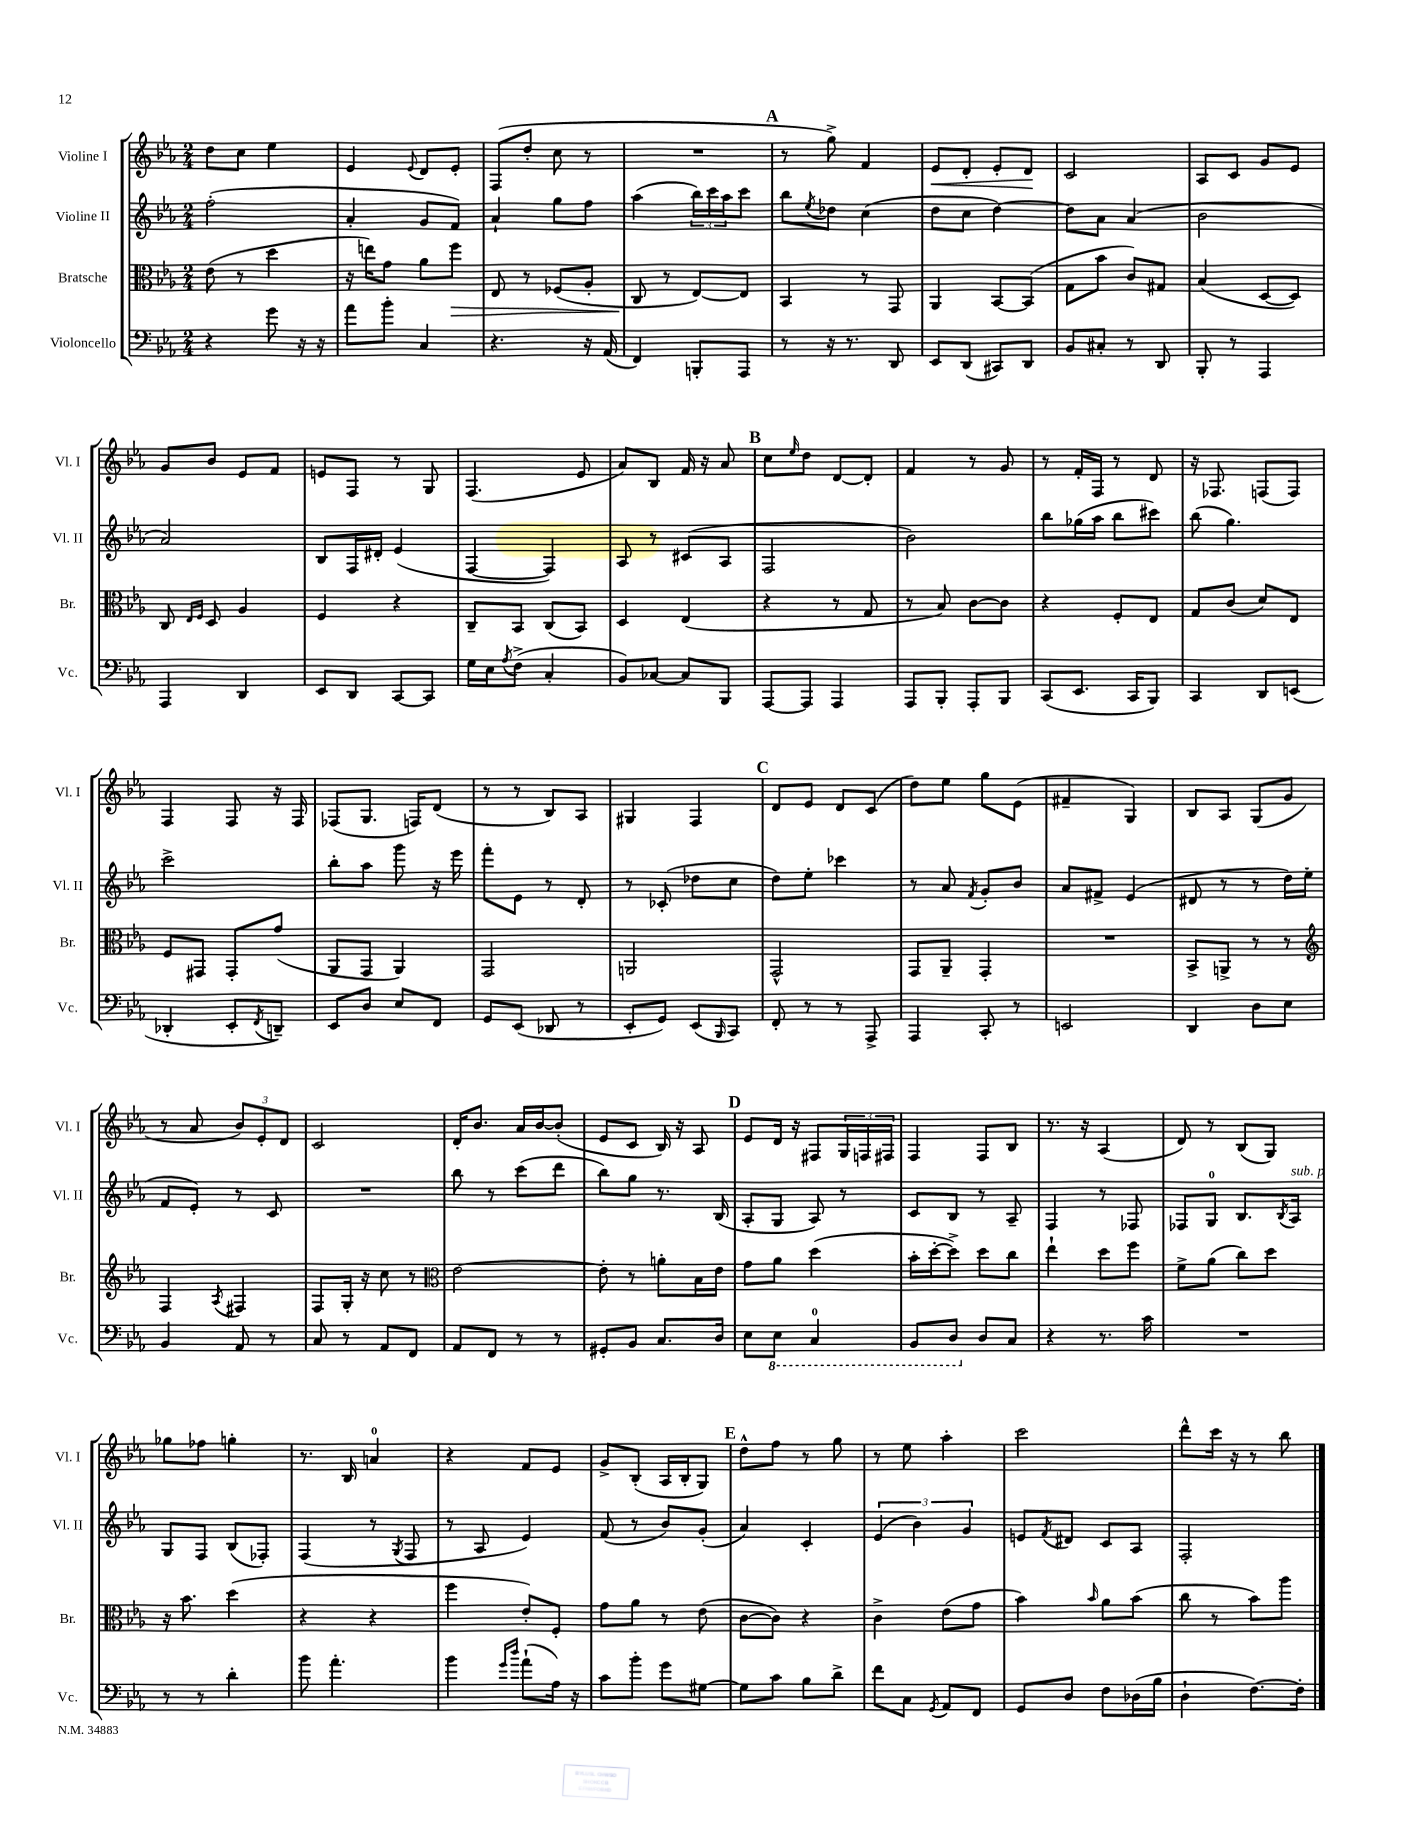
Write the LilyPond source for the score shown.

<<
\new StaffGroup <<
\new Staff = "s0" \with { instrumentName = "Violine I" shortInstrumentName = "Vl. I" } {
    \clef treble \key ees \major \numericTimeSignature \time 2/4
    d''8 c''8 ees''4 |
    ees'4 \appoggiatura { ees'8 } d'8 ees'8-. |
    f8( d''8-. c''8 r8 |
    R2 |
    \mark \markup { \bold "A" } r8 g''8->) f'4 |
    ees'8\< d'8-. ees'8-. d'8\! |
    c'2 |
    aes8 c'8 g'8 ees'8 |
    g'8 bes'8 ees'8 f'8 |
    e'8 f8 r8 g8 |
    f4.( ees'8 |
    aes'8) bes8 f'16 r16 aes'8 |
    \mark \markup { \bold "B" } c''8 \grace { ees''16 } d''8 d'8~ d'8-. |
    f'4 r8 g'8 |
    r8 f'16-. f16 r8 d'8 |
    r16 fes8. f8( f8) |
    f4 f8 r16 f16 |
    fes8( g8. f16) d'8( |
    r8 r8 bes8) aes8 |
    gis4 f4 |
    \mark \markup { \bold "C" } d'8 ees'8 d'8 c'8( |
    d''8) ees''8 g''8 ees'8( |
    fis'4-- g4) |
    bes8 aes8 g8( g'8 |
    r8 aes'8 \tuplet 3/2 { bes'8) ees'8-. d'8 } |
    c'2 |
    d'16-. bes'8. aes'16 bes'16~ bes'8-.( |
    ees'8 c'8 bes16) r16 aes8 |
    \mark \markup { \bold "D" } ees'8 d'16 r16 fis8 \tuplet 3/2 { g16 f16 fis16 } |
    f4 f8 bes8 |
    r8. r16 aes4( |
    d'8) r8 bes8( g8) |
    ges''8 fes''8 g''4-. |
    r8. bes16 a'4-0 |
    r4 f'8 ees'8 |
    g'8-> bes8-.( aes16 bes16-. g8) |
    \mark \markup { \bold "E" } d''8-^ f''8 r8 g''8 |
    r8 ees''8 aes''4-. |
    c'''2 |
    d'''8-^ c'''16 r16 r8 bes''8 \bar "|." |
}
\new Staff = "s1" \with { instrumentName = "Violine II" shortInstrumentName = "Vl. II" } {
    \clef treble \key ees \major \numericTimeSignature \time 2/4
    f''2-.( |
    aes'4-. g'8 f'8) |
    aes'4-! g''8 f''8 |
    aes''4( \tuplet 3/2 { bes''16) c'''16 aes''16 } c'''8 |
    \mark \markup { \bold "A" } bes''8 \acciaccatura { ees''8 } des''8 c''4( |
    d''8 c''8 d''4~) |
    d''8 aes'8 aes'4( |
    bes'2 |
    aes'2) |
    bes8 f16 dis'16-. ees'4( |
    f4~ f4) |
    aes8 r8 cis'8( aes8 |
    \mark \markup { \bold "B" } f2 |
    bes'2) |
    bes''8 ges''16( aes''16 bes''8 cis'''8) |
    bes''8( g''4.) |
    c'''2-> |
    bes''8-. aes''8 g'''8 r16 ees'''16 |
    f'''8-. ees'8 r8 d'8-. |
    r8 ces'8-.( des''8 c''8 |
    \mark \markup { \bold "C" } d''8) ees''8-. ces'''4 |
    r8 aes'8 \acciaccatura { f'8 } g'8-. bes'8 |
    aes'8 fis'8-> ees'4( |
    dis'8 r8 r8 d''16) ees''16( |
    f'8 ees'8-.) r8 c'8 |
    R2 |
    bes''8 r8 c'''8( d'''8 |
    bes''8) g''8 r8. bes16( |
    \mark \markup { \bold "D" } aes8-. g8 aes8) r8 |
    c'8 bes8 r8 aes8-- |
    f4 r8 fes8 |
    fes8 g8-0 bes8. \acciaccatura { bes8 } aes16^\markup { \italic "sub. p" } |
    g8 f8 bes8( fes8-.) |
    f4( r8 \acciaccatura { g8 } f8 |
    r8 aes8 ees'4) |
    f'8( r8 bes'8) g'8-.( |
    \mark \markup { \bold "E" } aes'4) c'4-. |
    \tuplet 3/2 { ees'4( bes'4) g'4 } |
    e'8 \acciaccatura { f'8 } dis'8 c'8 aes8 |
    f2-. \bar "|." |
}
\new Staff = "s2" \with { instrumentName = "Bratsche" shortInstrumentName = "Br." } {
    \clef alto \key ees \major \numericTimeSignature \time 2/4
    ees'8( r8 d''4 |
    r16 e''16) g'8 aes'8 f''8\> |
    ees8 r8 fes8( aes8-. |
    c8\! r8 ees8~) ees8 |
    \mark \markup { \bold "A" } bes,4 r8 g,8 |
    aes,4 bes,8~ bes,8( |
    g8 bes'8 c'8) gis8 |
    bes4( d8~ d8) |
    c8 \grace { ees16 f16 } d8 aes4 |
    f4 r4 |
    c8-- bes,8 c8( bes,8) |
    d4 ees4( |
    \mark \markup { \bold "B" } r4 r8 g8 |
    r8 bes8) c'8~ c'8 |
    r4 f8-. ees8 |
    g8 c'8( d'8) ees8 |
    f8 gis,8 gis,8-. g'8( |
    aes,8 g,8 aes,4) |
    g,2 |
    a,2 |
    \mark \markup { \bold "C" } g,2-^ |
    g,8 aes,8-- g,4-. |
    R2 |
    bes,8-> a,8-> r8 r8 |
    \clef treble f4 \acciaccatura { aes8 } fis4 |
    f8 g16-. r16 c''8 r8 |
    \clef alto ees'2~ |
    ees'8-. r8 a'8-. bes16 ees'16 |
    \mark \markup { \bold "D" } g'8 aes'8 d''4( |
    bes'16-. d''16~-. d''8->) d''8 c''8 |
    ees''4-! d''8 f''8 |
    f'8-> aes'8( c''8) d''8 |
    r16 bes'8. d''4( |
    r4 r4 |
    f''4 ees'8-.) f8-. |
    g'8 aes'8 r8 ees'8( |
    \mark \markup { \bold "E" } c'8~ c'8) r4 |
    c'4-> ees'8( g'8 |
    bes'4) \grace { bes'16 } aes'8 bes'8( |
    c''8 r8 bes'8) aes''8 \bar "|." |
}
\new Staff = "s3" \with { instrumentName = "Violoncello" shortInstrumentName = "Vc." } {
    \clef bass \key ees \major \numericTimeSignature \time 2/4
    r4 g'8 r16 r16 |
    aes'8 bes'8-. c4 |
    r4. r16 aes,16( |
    f,4) b,,8-. aes,,8 |
    \mark \markup { \bold "A" } r8 r16 r8. d,8 |
    ees,8 d,8( cis,8) d,8 |
    bes,8 cis8-. r8 d,8 |
    bes,,8-. r8 aes,,4 |
    aes,,4 d,4 |
    ees,8 d,8 c,8~ c,8 |
    g16 ees16 \acciaccatura { aes8 } f8->( c4-. |
    bes,8) ces8~ ces8 bes,,8 |
    \mark \markup { \bold "B" } aes,,8~ aes,,8 aes,,4 |
    aes,,8 bes,,8-. aes,,8-. bes,,8 |
    c,8( ees,8. c,16 bes,,8) |
    c,4 d,8 e,8( |
    des,4-. ees,8-. \acciaccatura { f,8 } d,8--) |
    ees,8 d8 ees8 f,8 |
    g,8 ees,8( des,8 r8 |
    ees,8-. g,8) ees,8( \grace { bes,,16 } c,8) |
    \mark \markup { \bold "C" } f,8-. r8 r8 aes,,8-> |
    aes,,4 c,8-. r8 |
    e,2 |
    d,4 d8 ees8 |
    bes,4 aes,8 r8 |
    c8 r8 aes,8 f,8 |
    aes,8 f,8 r8 r8 |
    gis,8-. bes,8 c8. d16 |
    \mark \markup { \bold "D" } ees8 \ottava #-1 ees,8 c,4-0 |
    bes,,8 d,8 \ottava #0 d8 c8 |
    r4 r8. c'16 |
    R2 |
    r8 r8 d'4-. |
    bes'8 aes'4.-. |
    bes'4 \grace { g'16 d''16 } aes'8-!( aes16) r16 |
    c'8 bes'8-. g'8 gis8~ |
    \mark \markup { \bold "E" } gis8 c'8 bes8 d'8-> |
    f'8 c8 \acciaccatura { g,8 } aes,8 f,8 |
    g,8 d8 f8 des16( bes16 |
    d4-! f8.~) f16-. \bar "|." |
}
>>
>>
\layout { \context { \Score \remove "Bar_number_engraver" } }
